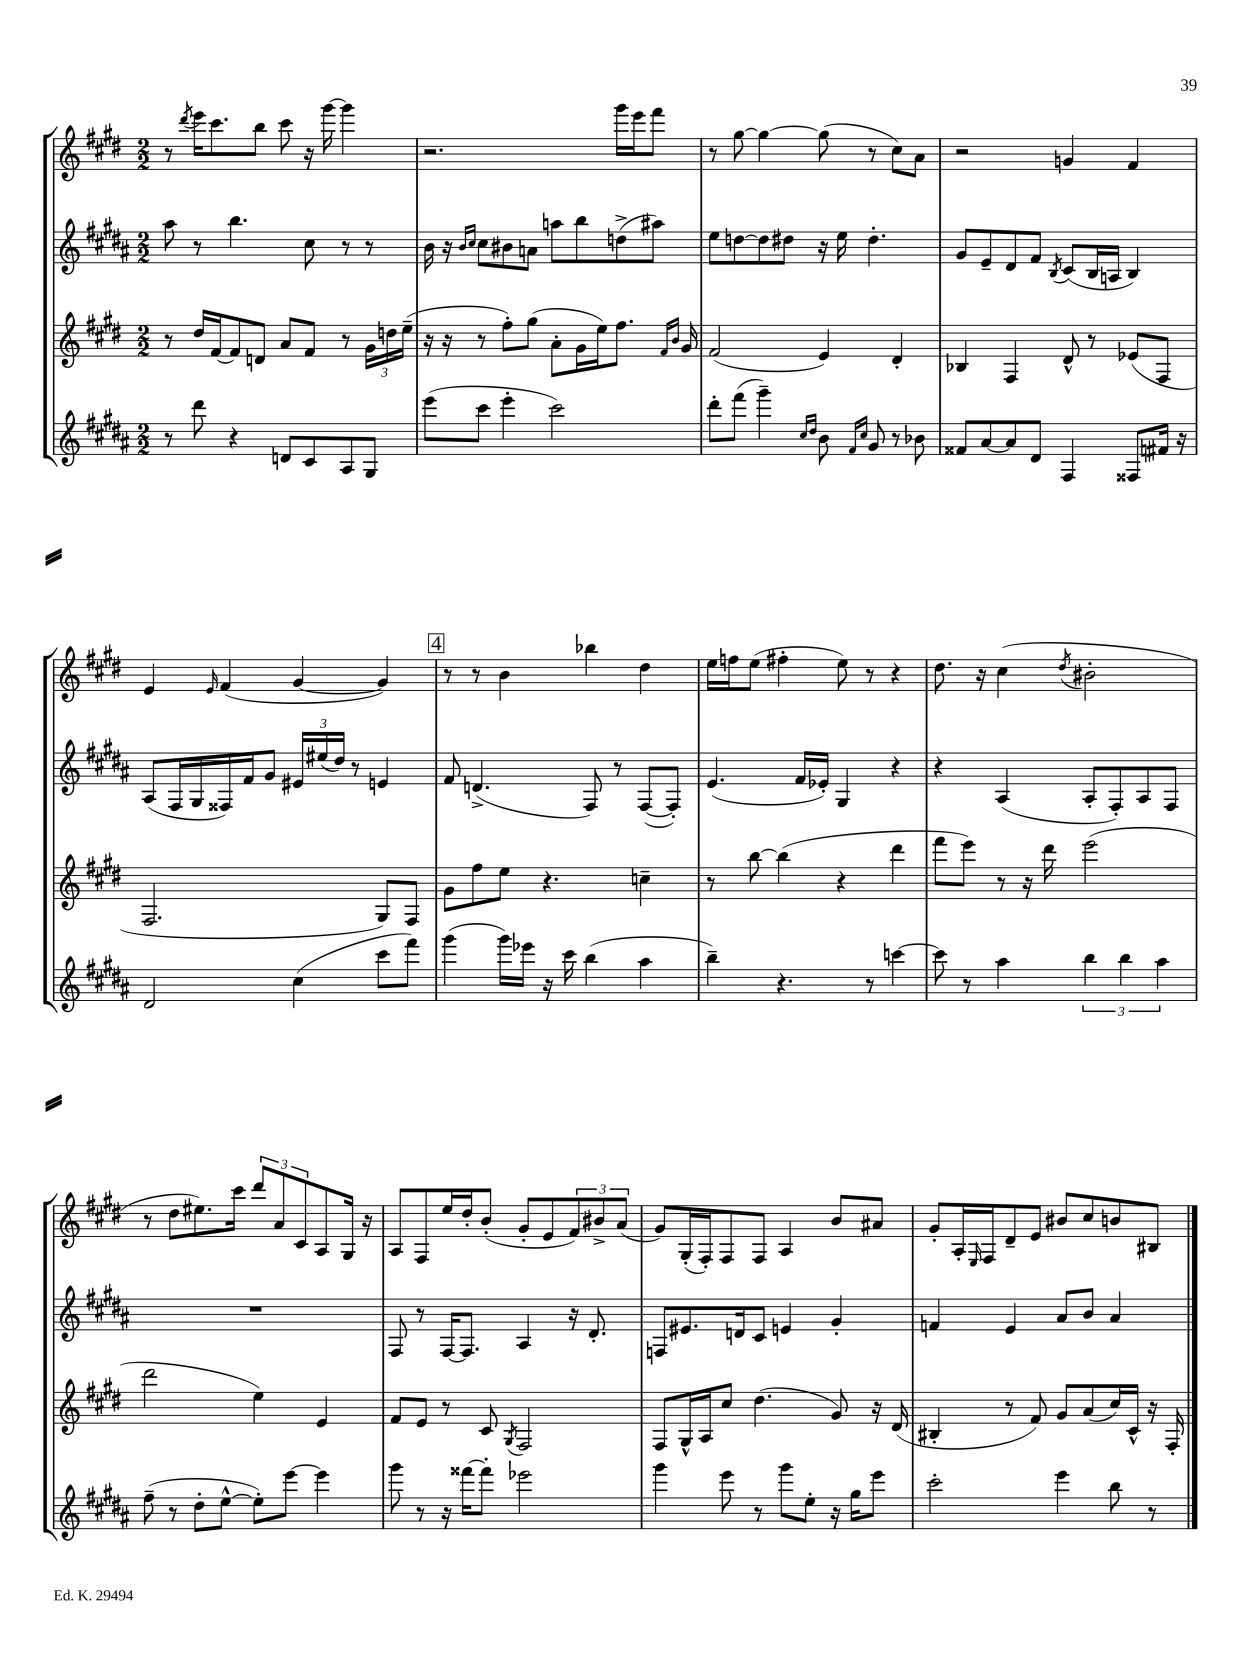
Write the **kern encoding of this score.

**kern	**kern	**kern	**kern
*staff4	*staff3	*staff2	*staff1
*clefG2	*clefG2	*clefG2	*clefG2
*k[f#c#g#d#a#]	*k[f#c#g#d#]	*k[f#c#g#d#a#]	*k[f#c#g#d#]
*M2/2	*M2/2	*M2/2	*M2/2
8r	8r	8aa#\	8r
.	.	.	8qddd#/
8ddd#\	16dd#/LL	8r	16eee\LK
.	[16f#/J	.	8.ccc#\
4r	8f#/]	4.bb\	.
.	8d/J	.	8bb\J
8d/L	8a/L	.	8ccc#\
8c#/	8f#/J	8cc#\	16r
.	.	.	[16ggg#\
8A#/	8r	8r	4ggg#\]
8G#/J	24g#\LL	8r	.
.	24dd\	.	.
.	(24ee~\JJ	.	.
=	=	=	=
(8eee\L	16r	16b\	2.r
.	16r	16r	.
.	.	16qqb/LL	.
.	.	16qqcc#/JJ	.
8ccc#\J	8r	8cc#\L	.
4eee'\	8ff#'\L)	8b#\	.
.	(8gg#\J	8a\J	.
2ccc#\)	8a'\L	8aa\L	.
.	16g#\L	8bb\	.
.	16ee\J)	.	.
.	8.ff#\J	(8dd^\	16ggg#\LL
.	.	.	16eee\J
.	.	8aa#\J)	8fff#\J
.	16qqf#/LL	.	.
.	16qqb/JJ	.	.
.	16g#/	.	.
=	=	=	=
8ddd#'\L	(2f#/	8ee\L	8r
(8fff#\J	.	[8dd\	[8gg#\
4ggg#~\)	.	8dd\]	4gg#\_
.	.	8dd#\J	.
16qqcc#/LL	.	.	.
16qqdd#/JJ	.	.	.
8b\	4e/)	16r	(8gg#\]
.	.	16ee\	.
16qqf#/LL	.	.	.
16qqcc#/JJ	.	.	.
8g#/	.	4.dd#'\	8r
8r	4d#'/	.	8cc#\L)
8b-\	.	.	8a\J
=	=	=	=
8f##/L	4B-/	8g#/L	2r
[8a#/	.	8e~/	.
8a#/]	4F#/	8d#/	.
8d#/J	.	8f#/J	.
.	.	8qB/	.
4F#/	8d#^^/	(8c#/L	4g/
.	8r	16B/L	.
.	.	16A/JJ	.
8F##/L	(8e-/L	4B/)	4f#/
16f#/Jk	8F#/J	.	.
16r	.	.	.
=	=	=	=
2d#/	2.F#/	(8A#/L	4e/
.	.	16F#/L	.
.	.	16G#/	.
.	.	.	16qqe/
.	.	16F##/)	(4f#/
.	.	16f#/J	.
.	.	8g#/J	.
(4cc#\	.	24e#/LL	[4g#/
.	.	(24ee#/	.
.	.	24dd#/JJ)	.
.	.	8r	.
8ccc#\L	8G#/L)	4e/	4g#/])
8fff#\J)	8F#/J	.	.
=	=	=	=
(4ggg#\	8g#\L	8f#/	8r
.	8ff#\	(4.d^/	8r
16ggg#\LL)	8ee\J	.	4b\
16eee-\JJ	.	.	.
16r	4.r	.	.
16ccc#\	.	.	.
(4bb\	.	8F#/)	4bb-\
.	.	8r	.
4aa#\	4cc~\	([8F#/L	4dd#\
.	.	8F#'/]J)	.
=	=	=	=
4bb~\)	8r	(4.e/	16ee\LL
.	.	.	16ff\J
.	[8bb\	.	(8ee\J
4.r	(4bb\]	.	4ff#'\
.	.	16f#/LL	.
.	.	16e-'/JJ)	.
.	4r	4G#/	8ee\)
8r	.	.	8r
[4ccc\	4ddd#\	4r	4r
=	=	=	=
8ccc\]	8fff#\L	4r	8.dd#\
8r	8eee\J)	.	.
.	.	.	16r
4aa#\	8r	(4A#/	(4cc#\
.	16r	.	.
.	16ddd#\	.	.
.	.	.	8qdd#/
6bb\	(2eee\	8A#'/L	2b#'\
.	.	8F#'/)	.
6bb\	.	.	.
.	.	8A#/	.
6aa#\	.	.	.
.	.	8F#/J	.
=	=	=	=
(8ff#~\	2ddd#\	1r	8r
8r	.	.	8dd#\L
8dd#'\L	.	.	8.ee#\)
[8ee^^\J	.	.	.
.	.	.	16ccc#\Jk
8ee'\]L)	4ee\)	.	12ddd#/L
.	.	.	12a/
[8eee\J	.	.	.
.	.	.	12c#/
4eee\]	4e/	.	8A/
.	.	.	16G#/Jk
.	.	.	16r
=	=	=	=
8ggg#\	8f#/L	8F#/	8A/L
8r	8e/J	8r	8F#/
16r	8r	[16F#/LK	16ee/L
[16fff##\LK	.	8.F#/]J	16dd#'/J
8fff##'\]J	8c#/	.	(8b'/J
.	8qG#/	.	.
2eee-\	2F#/	4A#/	8g#'/L
.	.	.	8e/
.	.	16r	12f#/)
.	.	8.d#'/	.
.	.	.	12b#^/
.	.	.	(12a/J
=	=	=	=
4ggg#\	8F#/L	8F/L	8g#/L)
.	16G#^^/L	8.e#/	(16G#'/L
.	16A/J	.	16F#'/J)
8eee\	8cc#/J	.	8F#/
.	.	16d/k	.
8r	(4.dd#\	8c#/J	8F#/J
8ggg#\L	.	4e/	4A/
8ee'\J	.	.	.
16r	8g#/)	4g#'/	8b/L
16gg#\LK	.	.	.
8eee\J	16r	.	8a#/J
.	(16d#/	.	.
=	=	=	=
2ccc#'\	4B#'/	4f/	8g#'/L
.	.	.	16A'/L
.	.	.	16qqE/
.	.	.	16F#/J
.	8r	4e/	8d#~/
.	8f#/)	.	8e/J
4eee\	8g#/L	8a#/L	8b#/L
.	(8a/	8b/J	8cc#/
8bb\	16cc#/L)	4a#/	8b/
.	16c#^^/JJ	.	.
8r	16r	.	8B#/J
.	16F#'/	.	.
==	==	==	==
*-	*-	*-	*-
